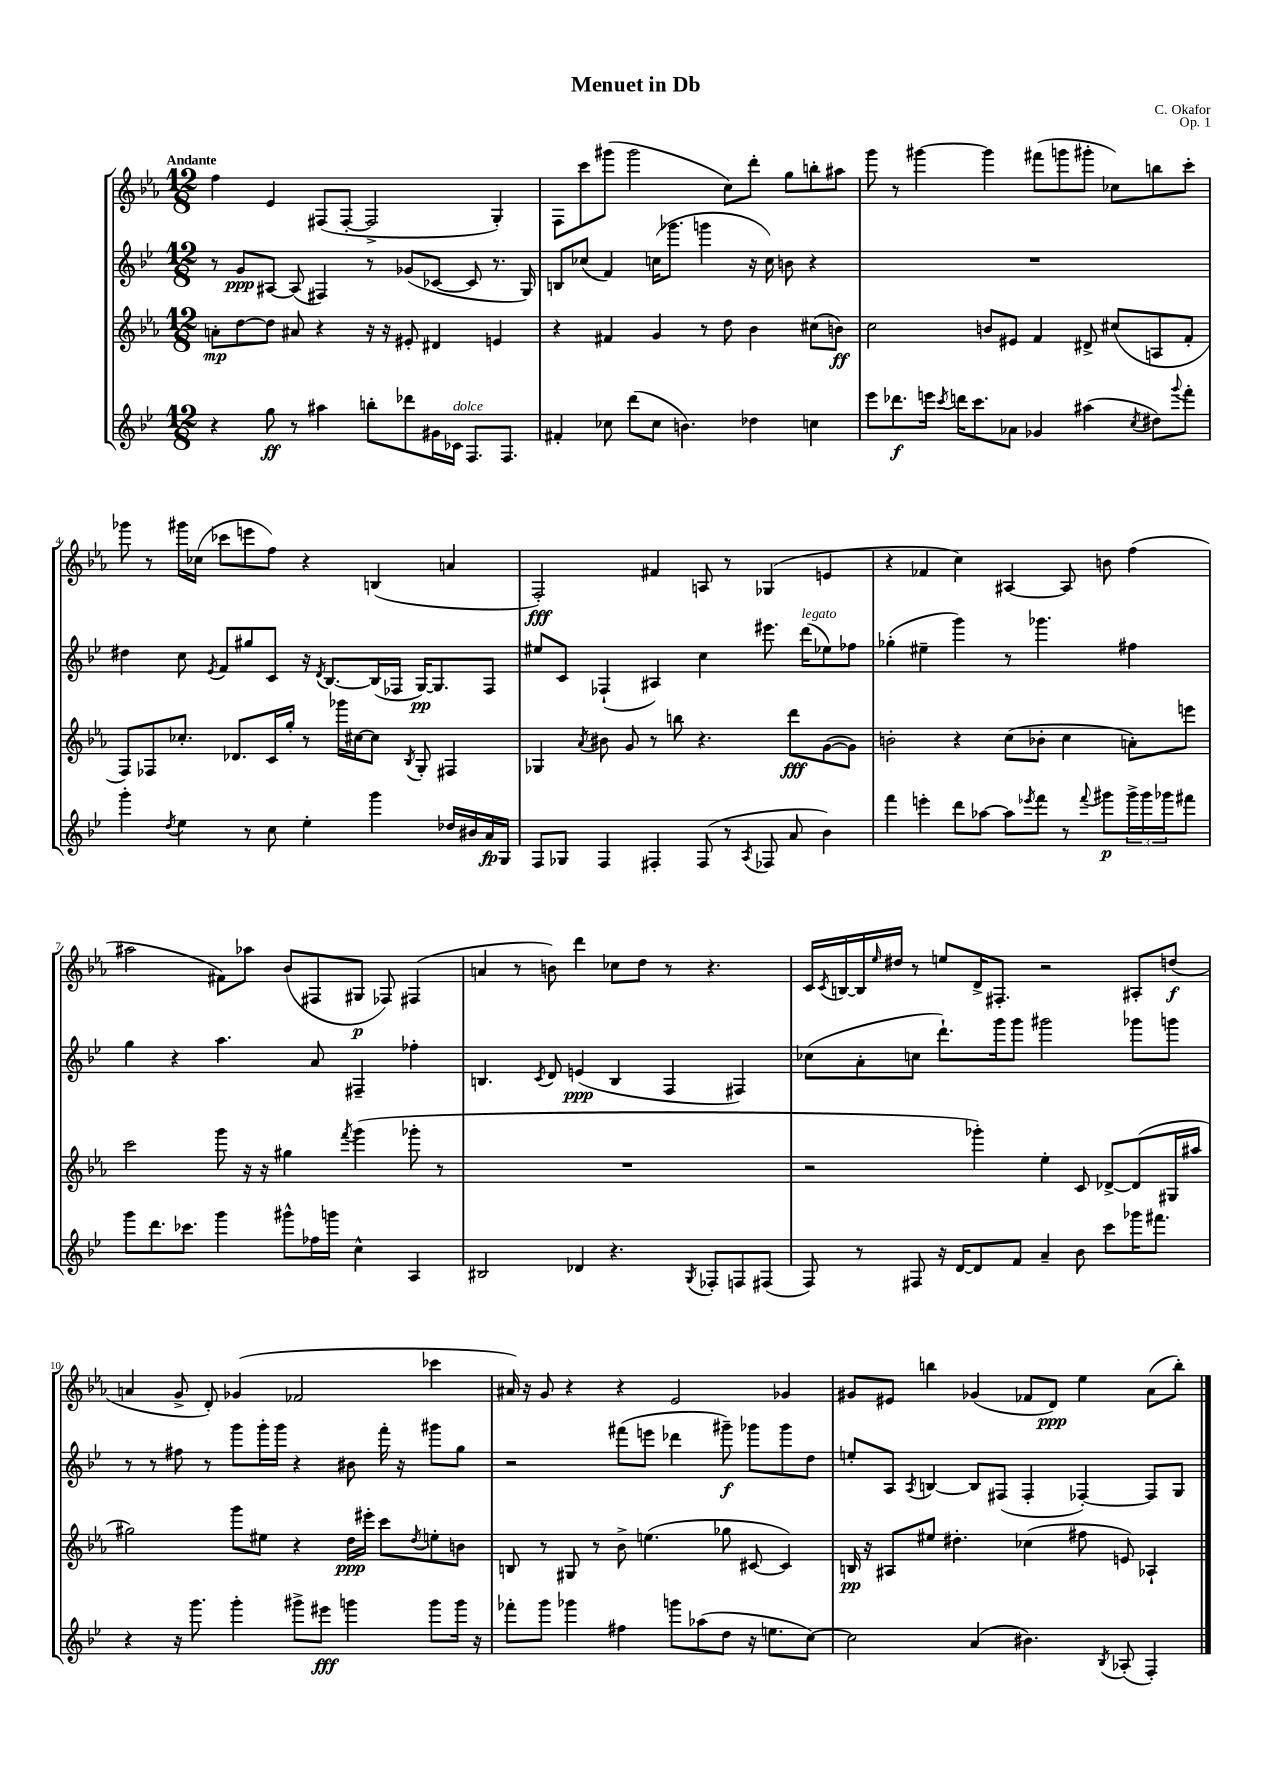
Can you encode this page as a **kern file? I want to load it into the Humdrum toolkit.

**kern	**kern	**kern	**kern
*staff4	*staff3	*staff2	*staff1
*clefG2	*clefG2	*clefG2	*clefG2
*k[b-e-]	*k[b-e-a-]	*k[b-e-]	*k[b-e-a-]
*M12/8	*M12/8	*M12/8	*M12/8
4r	8a'\L	8r	4ff\
.	[8dd\	8g/L	.
8gg\	8dd\]J	[8A#/J	4e-/
8r	8a#/	(8A#/]	.
4aa#\	4r	4F#/)	(8F#/L
.	.	.	[8F#'/J
8bb'\L	16r	8r	2F#^/]
.	16r	.	.
8ddd-\	8e#'/	(8g-/L	.
16g#\L	4d#/	[8c-/J	.
16c-\JJ	.	.	.
8.F/L	.	8c-/]	.
.	4e/	8.r	4G'/)
8.F/J	.	.	.
.	.	16G/)	.
=	=	=	=
4f#'/	4r	8B/L	8F\L
.	.	(8cc-/J	8ccc\
8cc-\	4f#/	4f/)	(8ggg#\J
(8ddd\L	.	.	2ggg#\
8cc-\J	4g/	(16cc\LK	.
.	.	8.ggg-\J	.
4.b\)	.	.	.
.	8r	4ggg\	.
.	8dd\	.	8cc\L)
4dd-\	4b-\	16r	8ddd'\J
.	.	16cc\)	.
.	.	8b\	8gg\L
4cc\	(8cc#\L	4r	8bb'\
.	8b\J)	.	8aa#\J
=	=	=	=
8eee-\L	2cc\	1.r	8ggg\
8.ddd-\	.	.	8r
.	.	.	[4ggg#\
16eee\Jk	.	.	.
8qccc/	.	.	.
16ddd\LK	.	.	.
8.ccc\	.	.	.
.	8b/L	.	4ggg#\]
8a-\J	8e#/J	.	.
4g-/	4f/	.	(8fff#\L
.	.	.	8ggg\
(4aa#\	8d#^/	.	8ggg#'\J
.	(8cc#/L	.	8cc-\L)
8qcc/	.	.	.
8dd#\L)	8A/	.	8bb\
8qqggg/	.	.	.
8fff'\J	8f'/J	.	8ccc'\J
=	=	=	=
4ggg'\	8F/L)	4dd#\	8ggg-\
.	8F-/	.	8r
8qdd/	.	.	.
4ee-\	8.cc-'/J	8cc\	16ggg#\LL
.	.	.	(16cc-\JJ
.	.	8qe-/	.
.	.	8f/L	8ccc-\L
.	8.d-/L	.	.
8r	.	8gg#/	8eee\
8cc\	16c/L	8c/J	8ff\J)
.	16gg'/JJ	.	.
4ee-'\	8r	16r	4r
.	.	8qd/	.
.	.	[8.B-/L	.
.	16ggg-\LL	.	.
.	[16cc#\J	.	.
4ggg\	8cc#\]J	(16B-/]L	(4B/
.	.	16F-/JJ	.
.	8qB-/	.	.
.	8G'/	[16G/LK)	.
.	.	8.G/]	.
16dd-/LL	4F#/	.	4a/
16b#/	.	.	.
16a/	.	8F-/J	.
16G/JJ	.	.	.
=	=	=	=
8F/L	4G-/	8ee#/L	2F'/)
8G-/J	.	8c/J	.
.	8qa-/	.	.
4F/	8b#\	(4F-`/	.
.	8g/	.	.
4F#'/	8r	4A#/)	4f#/
.	8bb\	.	.
(8F#/	4.r	4cc\	8A/
8r	.	.	8r
8qA/	.	.	.
8F-/	.	8.eee#\	(4G-/
8a/	8ddd\L	.	.
.	.	(16ddd\LK	.
4b-\)	([8g\	8ee-\)	4e/
.	8g\]J)	8ff-\J	.
=	=	=	=
4fff\	2b'\	(4gg-'\	4r
4eee'\	.	4ee#~\	4f-/
8ddd\L	4r	4ggg\)	4cc\)
[8aa-\J	.	.	.
8aa-\]L	(8cc\L	8r	[4A#/
8qeee-/	.	.	.
8fff\J	8b-'\J	4.ggg-\	.
8r	4cc\	.	8A#/]
8qqfff/	.	.	.
8ggg#\L	.	.	8b\
24ggg#^\L	8a'\L)	4ff#\	(4ff\
24ggg#\	.	.	.
24ggg-\J	.	.	.
8fff#\J	8eee\J	.	.
=	=	=	=
8ggg\L	2ccc\	4gg\	2aa#\
8.ddd\	.	.	.
.	.	4r	.
8.ccc-\J	.	.	.
4ggg\	8ggg\	4.aa\	8f#\L)
.	16r	.	8aa-\J
.	16r	.	.
8ggg#^^\L	4gg#\	.	(8b-/L
16ff-\L	.	8a/	8F#/
16ggg\JJ	.	.	.
.	8qfff/	.	.
4cc^^\	(4ggg\	4F#~/	8G#/J
.	.	.	8F-/)
4A/	8ggg-'\	4ff-'\	(4F#/
.	8r	.	.
=	=	=	=
2B#/	1.r	4.B/	4a/
.	.	.	8r
.	.	8qc/	.
.	.	8d/	8b\)
4d-/	.	(4e/	4ddd\
4.r	.	4B/	8cc-\L
.	.	.	8dd\J
.	.	4F/	8r
8qG/	.	.	.
8F-'/L	.	.	4.r
8F/	.	4F#/)	.
(8F#/J	.	.	.
=	=	=	=
8F/)	2r	(8cc-\L	16c/LL
.	.	.	8qc/
.	.	.	[16B/
8r	.	8a'\	16B/]
.	.	.	16qqee-/
.	.	.	16dd#/JJ
8F#/	.	8cc\J	8r
16r	.	8.ddd`\L)	8ee/L
[16d/LK	.	.	.
8d/]	4ggg-'\)	.	16d^/K
.	.	16ggg\k	8.F#'/J
8f/J	.	8ggg\J	.
4a~/	4ee-'\	2ggg#\	2r
8b-\	8c/	.	.
8ccc\L	[8d-^/L	.	.
16ggg-\K	(8d-/]	8ggg-\L	8A#'/L
8.fff#\J	.	.	.
.	16G#/L	8ggg\J	(8dd/J
.	16aa#/JJ	.	.
=	=	=	=
4r	2gg#\)	8r	4a/
.	.	8r	.
16r	.	8ff#\	8g^/
8.ggg\	.	.	.
.	.	8r	8d'/)
4ggg'\	8ggg\L	8ggg\L	(4g-/
.	8ee#\J	16ggg'\L	.
.	.	16ggg\JJ	.
8ggg#^\L	4r	4r	2f-/
8eee#\J	.	.	.
4ggg\	16dd\LL	8b#\	.
.	16eee#'\JJ	.	.
.	8ccc\L	16fff'\	.
.	.	16r	.
.	8qdd/	.	.
8ggg\L	8ee'\	8ggg#\L	4ccc-\
16ggg\Jk	8b\J	8gg\J	.
16r	.	.	.
=	=	=	=
8fff-'\L	8B/	2r	16a#/)
.	.	.	16r
8ggg\J	8r	.	8g/
4ggg-\	8G#/	.	4r
.	8r	.	.
4ff#\	8b-^\	(8fff#\L	4r
.	(4.ee\	8eee\J	.
8ggg\L	.	4ddd-\	2e-/
(8aa-\	.	.	.
8dd\J	8gg-\	8ggg#~\)	.
16r	[8c#/	8ggg-\L	.
8.ee\L	.	.	.
.	4c#/])	8ggg-\	4g-/
[8cc\J)	.	8dd\J	.
=	=	=	=
2cc\]	16B/	8ee'/L	8g#/L
.	16r	.	.
.	8A#/L	8A/J	8e#/J
.	.	8qA/	.
.	8ee#/J	[4B/	4bb\
.	4.dd#'\	.	.
(4a/	.	8B/]L	(4g-/
.	.	(8F#/J	.
4.b#\)	(4cc-\	4F#'/	8f-/L
.	.	.	8d/J)
.	8ff#\	[4F-'/)	4ee-\
8qB-/	.	.	.
(8A-'/	8e/)	.	.
4F'/)	4A-`/	8F-/]L	(8a-\L
.	.	8G/J	8bb'\J)
==	==	==	==
*-	*-	*-	*-
